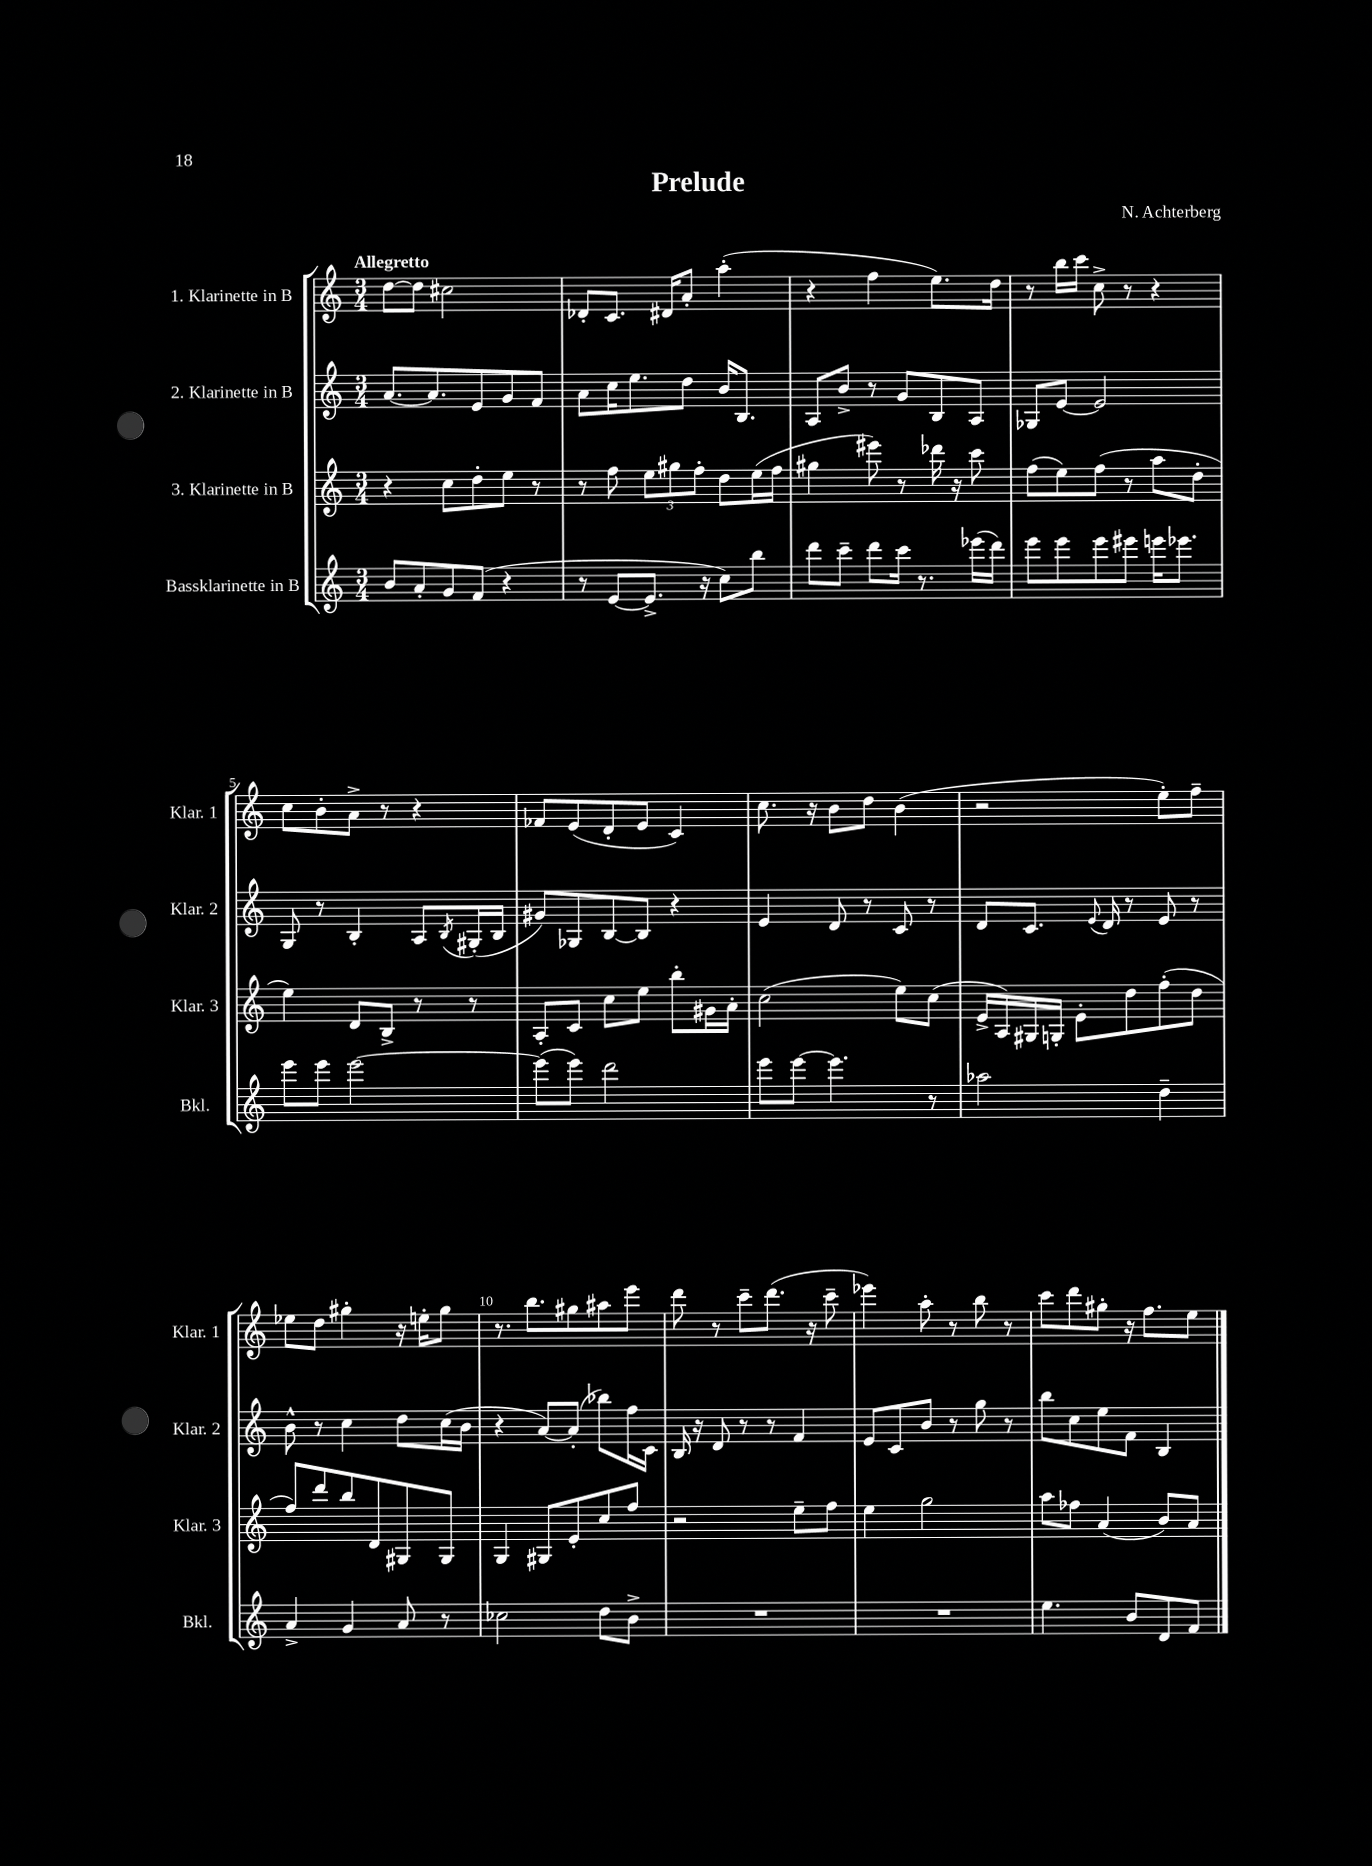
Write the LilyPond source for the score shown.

\header { title = "Prelude" composer = "N. Achterberg" }
<<
\new StaffGroup <<
\new Staff = "s0" \with { instrumentName = "1. Klarinette in B" shortInstrumentName = "Klar. 1" } {
    \clef treble \key c \major \numericTimeSignature \time 3/4 \tempo "Allegretto"
    d''8~ d''8 cis''2 |
    des'8-. c'8. dis'16 a'8-. a''4-.( |
    r4 f''4 e''8.) d''16 |
    r8 b''16 c'''16 c''8-> r8 r4 |
    c''8 b'8-. a'8-> r8 r4 |
    fes'8 e'8( d'8-. e'8 c'4) |
    c''8. r16 b'8 d''8 b'4( |
    r2 e''8-.) f''8-- |
    ees''8 d''8 gis''4-. r16 e''16-. gis''8 |
    r8. b''8. gis''8 ais''8 e'''8 |
    d'''8 r8 c'''8-- d'''8.( r16 c'''8-- |
    ees'''4) a''8-. r8 b''8 r8 |
    c'''8 d'''8 gis''8-. r16 f''8. e''8 \bar "|." |
}
\new Staff = "s1" \with { instrumentName = "2. Klarinette in B" shortInstrumentName = "Klar. 2" } {
    \clef treble \key c \major \numericTimeSignature \time 3/4
    a'8.~ a'8. e'8 g'8 f'8 |
    a'8 c''16 e''8. d''8 b'16 b8. |
    a8 b'8-> r8 g'8 b8 a8 |
    ges8 e'8~ e'2 |
    g8 r8 b4-. a8 \acciaccatura { b8 } gis16-.( b16 |
    gis'8) ges8 b8~ b8 r4 |
    e'4 d'8 r8 c'8 r8 |
    d'8 c'8. \appoggiatura { e'8 } d'16 r8 e'8 r8 |
    b'8-^ r8 c''4 d''8 c''16( b'16 |
    r4 a'8~) a'8-.( bes''8) f''16 c'16 |
    b16 r16 d'8 r8 r8 f'4 |
    e'8 c'8 b'8 r8 g''8 r8 |
    b''8 c''8 e''8 f'8 b4 \bar "|." |
}
\new Staff = "s2" \with { instrumentName = "3. Klarinette in B" shortInstrumentName = "Klar. 3" } {
    \clef treble \key c \major \numericTimeSignature \time 3/4
    r4 c''8 d''8-. e''8 r8 |
    r8 f''8 \tuplet 3/2 { e''8 gis''8 f''8-. } d''8 e''16( f''16 |
    gis''4 eis'''8) r8 des'''16 r16 c'''8 |
    f''8( e''8) f''8( r8 a''8 d''8-. |
    e''4) d'8 b8-> r8 r8 |
    a8-. c'8 c''8 e''8 b''8-. gis'16 a'16-. |
    c''2( e''8) c''8( |
    e'16-> a16) gis16 g16-. e'8-. d''8 f''8-.( d''8 |
    f''8) d'''8 b''8 d'8 gis8 gis8 |
    g4 gis8 e'8-. c''8 f''8 |
    r2 e''8-- f''8 |
    e''4 g''2 |
    a''8 fes''8 a'4( b'8) a'8 \bar "|." |
}
\new Staff = "s3" \with { instrumentName = "Bassklarinette in B" shortInstrumentName = "Bkl." } {
    \clef treble \key c \major \numericTimeSignature \time 3/4
    b'8 a'8-. g'8 f'8( r4 |
    r8 e'8~ e'8.-> r16 c''8) b''8 |
    d'''8 c'''8-- d'''8 c'''16 r8. ees'''16( d'''16) |
    e'''8 e'''8 e'''8 eis'''8 e'''16 ees'''8. |
    e'''8 e'''8 e'''2~ |
    e'''8( e'''8) d'''2 |
    e'''8 e'''8~ e'''4. r8 |
    aes''2 d''4-- |
    a'4-> g'4 a'8 r8 |
    ces''2 d''8 b'8-> |
    R2. |
    R2. |
    e''4. b'8 d'8 f'8 \bar "|." |
}
>>
>>
\layout { \context { \Score \override BarNumber.break-visibility = ##(#f #t #t) barNumberVisibility = #(every-nth-bar-number-visible 5) } }
